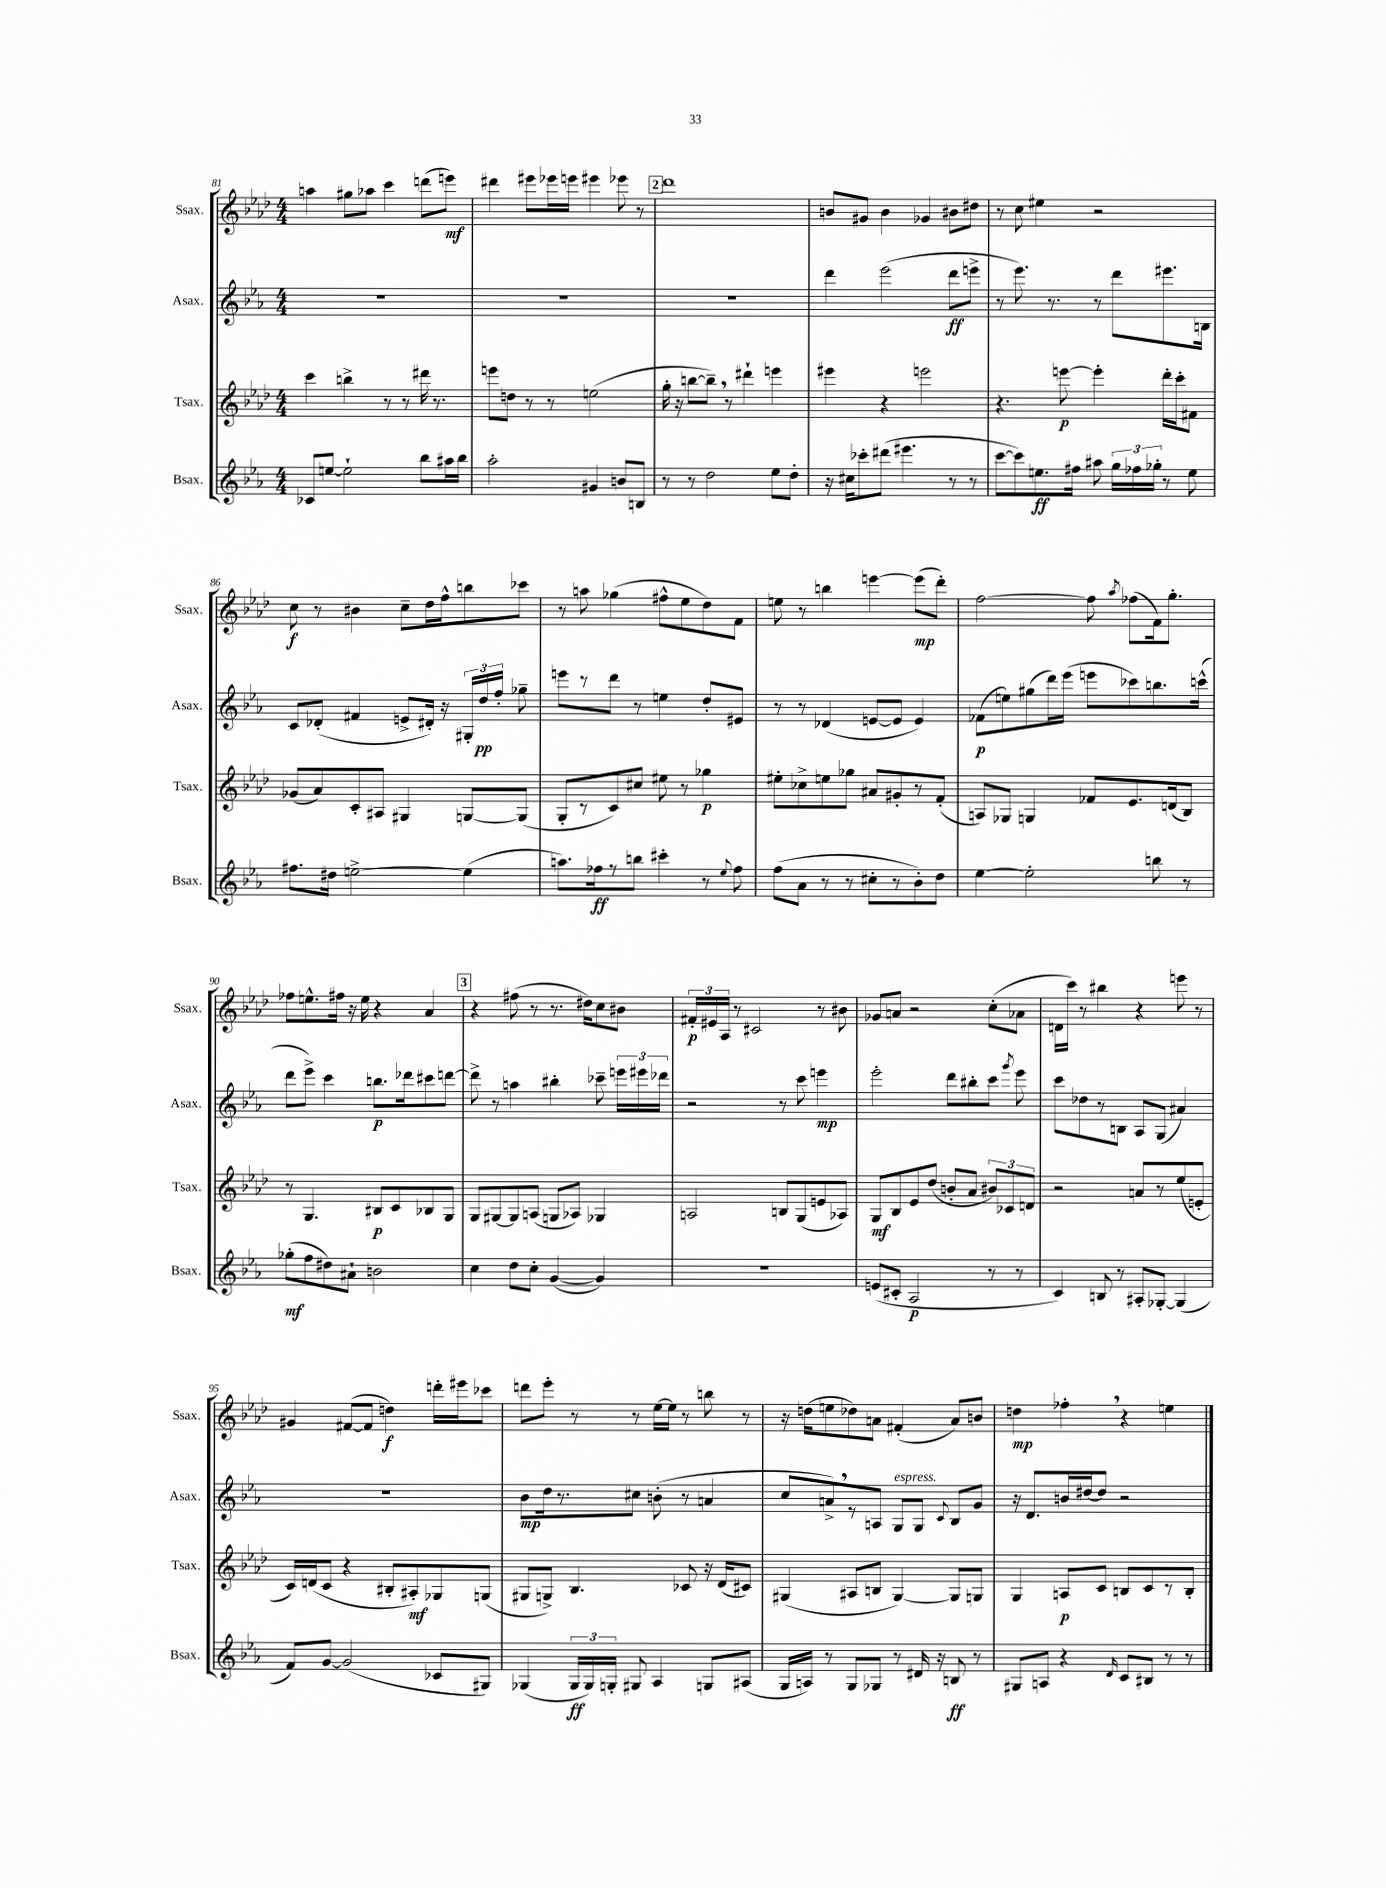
<<
\new StaffGroup <<
\new Staff = "s0" \with { instrumentName = "Ssax." shortInstrumentName = "Ssax." } {
    \clef treble \key aes \major \numericTimeSignature \time 4/4
    \autoBeamOff a''4 gis''8[ aes''8] c'''4 d'''8[( e'''8]\mf) |
    dis'''4 eis'''8[ ees'''16 e'''16] eis'''4 ees'''8 r8 |
    \mark \markup { \box "2" } des'''1 |
    b'8[ gis'8] b'4 ges'4 bis'8[ dis''8] |
    r8 c''8 eis''4 r2 |
    c''8\f r8 bis'4 c''8[-- des''16 f''16-^ b''8 ces'''8] |
    r8 a''8 ges''4( fis''8[-^ ees''8 des''8) f'8] |
    e''8 r8 b''4 e'''4~ e'''8[\mp( des'''8]-.) |
    f''2~ f''8 \acciaccatura { aes''8 } fes''8[( f'16) g''8.]-. |
    fes''8[ e''8.-^ fis''16] r16 e''16 r4 aes'4 |
    \mark \markup { \box "3" } r4 fis''8( r8 r8. dis''16[) c''8 bis'8] |
    \tuplet 3/2 { fis'16[-.\p eis'16 aes16] } r8 cis'2 r8 bis'8 |
    ges'8[ a'8] r2 c''8[-.( aes'8] |
    d'16[ c'''16]) r8 bis''4 r4 e'''8 r8 |
    gis'4 fis'8[~( fis'8] d''4\f) d'''16[-. eis'''16 ces'''8] |
    d'''8[ ees'''8]-. r8 r8 ees''16[~ ees''16] r8 b''8 r8 |
    r16 d''16[( e''8 des''8) a'8] fis'4-.( a'8[) b'8] |
    d''4\mp fes''4-. \breathe r4 e''4 \bar "|." |
}
\new Staff = "s1" \with { instrumentName = "Asax." shortInstrumentName = "Asax." } {
    \clef treble \key ees \major \numericTimeSignature \time 4/4
    \autoBeamOff R1 |
    R1 |
    \mark \markup { \box "2" } R1 |
    d'''4 ees'''2( d'''8[\ff e'''8]-> |
    r8 ees'''8.) r8. r8 d'''8[ eis'''8. b16] |
    c'8[ des'8]-.( fis'4 e'8[-> dis'16]-.) r16 \tuplet 3/2 { gis16[-. d''16\pp f''16]-. } ges''8-- |
    e'''8[ r8 d'''8] r8 e''4 d''8[-. eis'8] |
    r8 r8 des'4( e'8[~ e'8] e'4) |
    fes'8[\p( e''8) gis''8( d'''16) ees'''16]( e'''8[ ces'''8) b''8. c'''16]-^( |
    d'''8[ ees'''8]->) c'''4 b''8.[\p des'''16 cis'''8 d'''8]~ |
    \mark \markup { \box "3" } d'''8-> r8 a''4 bis''4-. ces'''8-- \tuplet 3/2 { e'''16[ eis'''16 des'''16] } |
    r2 r8 c'''8 e'''4\mp |
    ees'''2-. d'''8[ bis''8-. c'''8] \acciaccatura { g'''8 } ees'''8 |
    c'''8[ des''8 r8 b8] aes8[ g8]( ais'4) |
    R1 |
    bes'8[\mp d''16 r8. cis''8] b'8-.( r8 a'4 |
    c''8[ a'8->) \breathe r8 a8] g8[^\markup { \italic "espress." } g8] \appoggiatura { c'8 } bes8[ g'8] |
    r16 d'8.[ b'16 dis''16~ dis''8] r2 \bar "|." |
}
\new Staff = "s2" \with { instrumentName = "Tsax." shortInstrumentName = "Tsax." } {
    \clef treble \key aes \major \numericTimeSignature \time 4/4
    \autoBeamOff c'''4 b''4-> r8 r8 dis'''16 r8. |
    e'''8[ d''8] r8 r8 e''2( |
    \mark \markup { \box "2" } g''16-. r16 b''8[~ b''8]--) \breathe r8 dis'''4-! e'''4 |
    eis'''4 r4 e'''2 |
    r4. e'''8~\p e'''4-. des'''16[-. c'''16-. fis'8] |
    ges'8[( aes'8) c'8-. ais8] gis4 g8[~ g8]( |
    g8[-. r8 c'8) cis''8] eis''8 r8 ges''4\p |
    eis''8[-. ces''8-> e''8 ges''8] ais'8[ gis'8-. r8 f'8]-.( |
    a8[) ges8] g4 fes'8[ ees'8. d'16( bes8]) |
    r8 g4. bis8[\p c'8 bes8 g8] |
    \mark \markup { \box "3" } g8[ gis8~ gis8 a8]( g8[ aes8]) ges4 |
    a2 b8[ g8( e'8 aes8]) |
    g8[\mf bes8 ees'8 des''8]( b'8[-. aes'8] \tuplet 3/2 { bis'8[) ces'8 d'8] } |
    r2 a'8[ r8 ees''8( e'8]-. |
    c'16[) d'16( c'8] r4 bis8[-. ais8-.\mf) ges8 g8]( |
    gis8[ g8]->) bes4. ces'8 r16 des'16[( cis'8]) |
    gis4( ais8[ b8] gis4~) gis8[ g8] |
    g4 a8[\p c'8] b8[ c'8 r8 b8]-. \bar "|." |
}
\new Staff = "s3" \with { instrumentName = "Bsax." shortInstrumentName = "Bsax." } {
    \clef treble \key ees \major \numericTimeSignature \time 4/4
    \autoBeamOff ces'8[ e''8]~ e''2-! bes''8[ ais''16 bes''16] |
    aes''2-. gis'4 b'8[ b8] |
    \mark \markup { \box "2" } r8 r8 d''2 ees''8[ d''8]-. |
    r16 cis''16[ ces'''8-. dis'''8]( eis'''4. r8 r8 |
    c'''8[~ c'''8) e''8.\ff fis''16] ais''8 \tuplet 3/2 { g''16[ fes''16 ges''16]-. } r8 e''8 |
    fis''8.[ dis''16] e''2~-> e''4( |
    a''8.[) fes''16\ff r8 b''8] cis'''4-. r8 \appoggiatura { ees''8 } fes''8 |
    f''8[( aes'8] r8 r8 cis''8[-. r8 bes'8-.) d''8] |
    ees''4~ ees''2-. b''8 r8 |
    ges''8[-.\mf( f''8 dis''8) ais'8]-! b'2 |
    \mark \markup { \box "3" } c''4 d''8[ c''8]-. g'4~( g'4) |
    r1 |
    e'8[( cis'8]-. aes2\p r8 r8 |
    c'4) b8 r8 ais8[-. ges8]~-. ges4( |
    f'8[) g'8]~ g'2( ces'8[ gis8]) |
    ges4( \tuplet 3/2 { ges16[\ff ges16) g16]-. } gis8 aes4 g8[ ais8]( |
    g16[ a16]) r8 g8[ ges8] r8 dis'16 r16 b8\ff r8 |
    gis8[ a8] r4 \grace { d'16 } c'8[ bis8] r8 r8 \bar "|." |
}
>>
>>
\layout { \context { \Score currentBarNumber = #81 } }
